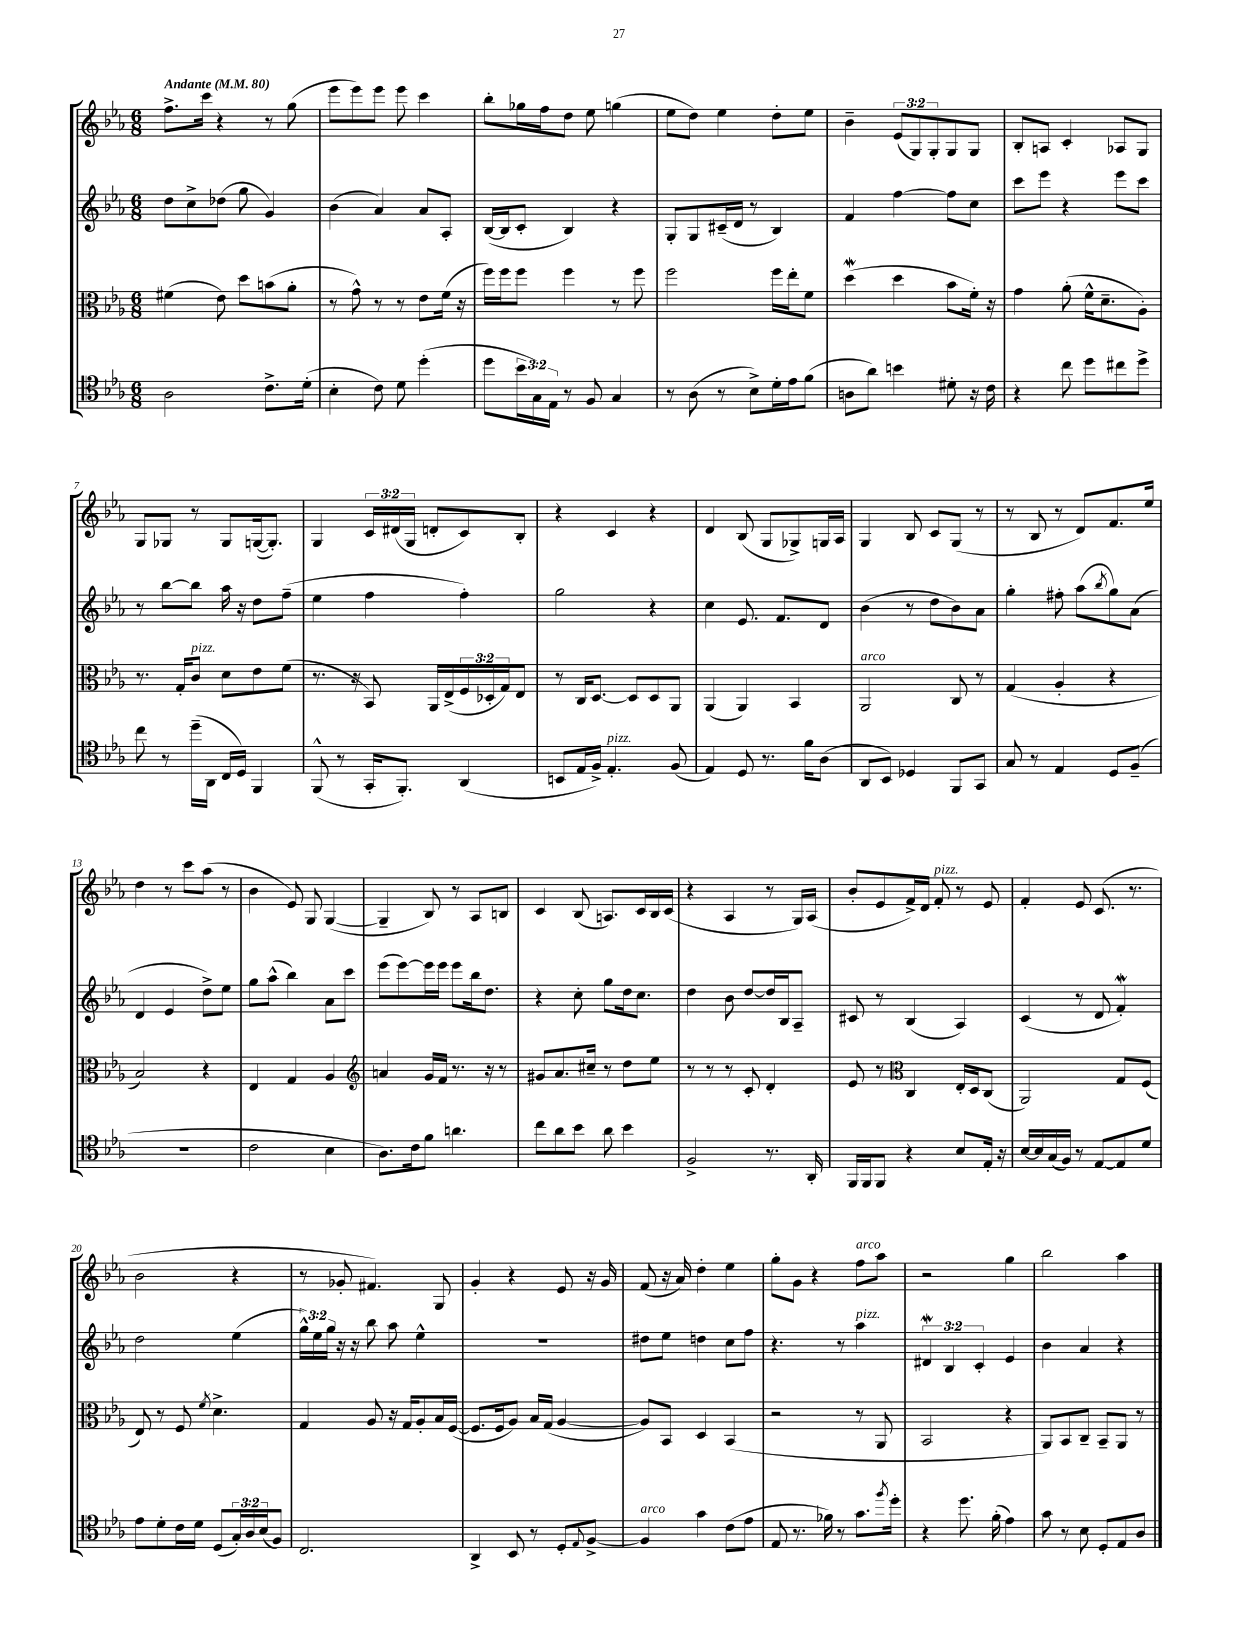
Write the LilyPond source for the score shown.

<<
\new StaffGroup <<
\new Staff = "s0" {
    \clef treble \key ees \major \numericTimeSignature \time 6/8 \override Staff.TupletNumber.text = #tuplet-number::calc-fraction-text \tempo "Andante" 4 = 80
    f''8.-> c'''16 r4 r8 g''8( |
    ees'''8 ees'''8) ees'''8 ees'''8 c'''4 |
    bes''8-. ges''16 f''16 d''8 ees''8 g''4( |
    ees''8 d''8) ees''4 d''8-. ees''8 |
    bes'4-- \tuplet 3/2 { ees'8( g8) g8-. } g8 g8 |
    bes8-. a8 c'4-. aes8 g8 |
    g8 ges8 r8 ges8 g16~( g8.-.) |
    g4 \tuplet 3/2 { c'16 dis'16( g16 } d'8-. c'8) bes8-. |
    r4 c'4 r4 |
    d'4 bes8( g8 ges8->) g16 aes16 |
    g4 bes8 c'8 g8( r8 |
    r8 bes8 r8 d'8) f'8. ees''16 |
    d''4 r8 c'''8 aes''8( r8 |
    bes'4 ees'8) g8 g4~( |
    g4-- bes8) r8 aes8 b8 |
    c'4 bes8( a8.) c'16 bes16 c'16( |
    r4 aes4 r8 g16) aes16( |
    bes'8-. ees'8 f'16->) d'16 f'8-.^\markup { \italic "pizz." } r8 ees'8 |
    f'4-. ees'8 c'8.( r8. |
    bes'2 r4 |
    r8 ges'8-. fis'4.) g8 |
    g'4-. r4 ees'8 r16 g'16 |
    f'8( r16 aes'16) d''4-. ees''4 |
    g''8-. g'8 r4 f''8^\markup { \italic "arco" } aes''8 |
    r2 g''4 |
    bes''2 aes''4 \bar "|." |
}
\new Staff = "s1" {
    \clef treble \key ees \major \numericTimeSignature \time 6/8 \override Staff.TupletNumber.text = #tuplet-number::calc-fraction-text
    d''8 c''8-> des''8( g''8 g'4) |
    bes'4( aes'4) aes'8 aes8-. |
    bes16~( bes16 c'8-. bes4) r4 |
    g8-. g8 cis'16--( d'16 r8 bes4) |
    f'4 f''4~ f''8 c''8 |
    c'''8 ees'''8 r4 ees'''8 c'''8 |
    r8 bes''8~ bes''8 aes''16 r16 d''8 f''8--( |
    ees''4 f''4 f''4-.) |
    g''2 r4 |
    c''4 ees'8. f'8. d'8 |
    bes'4( r8 d''8 bes'8) aes'8 |
    g''4-. fis''8-. aes''8( \acciaccatura { bes''8 } g''8) aes'8( |
    d'4 ees'4 d''8->) ees''8 |
    g''8 aes''8-^( bes''4) aes'8 c'''8 |
    ees'''8( ees'''8~) ees'''16 ees'''16 ees'''8 bes''16 d''8. |
    r4 c''8-. g''8 d''16 c''8. |
    d''4 bes'8 d''8~ d''16 bes16 aes8-- |
    cis'8 r8 bes4( aes4) |
    c'4( r8 d'8 f'4-.\mordent) |
    d''2 ees''4( |
    \tuplet 3/2 { g''16-^) ees''16 g''16 } r16 r16 bes''8 aes''8 ees''4-^ |
    R2. |
    dis''8 ees''8 d''4 c''8 f''8 |
    r4. r8 aes''4^\markup { \italic "pizz." } |
    \tuplet 3/2 { dis'4\mordent bes4 c'4-. } ees'4 |
    bes'4 aes'4 r4 \bar "|." |
}
\new Staff = "s2" {
    \clef alto \key ees \major \numericTimeSignature \time 6/8 \override Staff.TupletNumber.text = #tuplet-number::calc-fraction-text
    fis'4( ees'8) d''8 b'8( aes'8-. |
    r8 g'8-^) r8 r8 ees'8 f'16( r16 |
    f''16) f''16 f''8 f''4 r8 f''8 |
    f''2 f''16 ees''16-. f'8 |
    d''4\mordent( d''4 bes'8 f'16-.) r16 |
    g'4 aes'8-.( f'16-^ d'8.-- aes8-.) |
    r8. g16-. c'8^\markup { \italic "pizz." } d'8 ees'8 f'8( |
    r8. r16 bes,8) aes,16 ees16->( \tuplet 3/2 { f16 des16-. g16) } ees8 |
    r8 c16 d8.~ d8 d8 aes,8 |
    aes,4( aes,4) bes,4 |
    aes,2^\markup { \italic "arco" } c8 r8 |
    g4( aes4-. r4 |
    bes2) r4 |
    ees4 g4 aes4 |
    \clef treble a'4 g'16 f'16 r8. r16 r8 |
    gis'8 aes'8. cis''16-- r8 d''8 ees''8 |
    r8 r8 r8 c'8-. d'4-. |
    ees'8 r8 \clef alto c4 ees16-. d16 c8( |
    aes,2) g8 f8( |
    ees8) r8 f8 \acciaccatura { f'8 } d'4.-> |
    g4 aes8 r16 g16 aes8-. bes16 f16~( |
    f8. f16 aes8) bes16 g16( aes4~ |
    aes8) bes,8 d4 bes,4( |
    r2 r8 aes,8 |
    bes,2 r4 |
    aes,8) bes,8 c8-- bes,8-- aes,8 r8 \bar "|." |
}
\new Staff = "s3" {
    \clef tenor \key ees \major \numericTimeSignature \time 6/8 \override Staff.TupletNumber.text = #tuplet-number::calc-fraction-text
    aes2 c'8.-> d'16-.( |
    bes4-. c'8) d'8 d''4-.( |
    d''8 \tuplet 3/2 { bes'16 g16) ees16 } r8 f8 g4 |
    r8 aes8( r8 bes8->) d'16-. ees'16 f'8( |
    a8 aes'8) b'4 dis'8-. r16 c'16 |
    r4 c''8 d''8 cis''8 d''8-> |
    c''8 r8 d''16--( aes,16 c16 d16) f,4 |
    f,8-^( r8 g,16-. f,8.-.) aes,4( |
    b,8 ees16 f16->) ees4.-.^\markup { \italic "pizz." } f8( |
    ees4) d8 r8. f'16 aes8( |
    aes,8 bes,8) des4 f,8 g,8 |
    g8 r8 ees4 d8 f8--( |
    R2. |
    c'2 bes4 |
    aes8.) c'16 f'8 a'4. |
    c''8 aes'8 bes'8 aes'8 bes'4 |
    f2-> r8. aes,16-. |
    f,16 f,16 f,8 r4 bes8 ees16-. r16 |
    bes16~ bes16 g16( f16) r8 ees8~ ees8 d'8 |
    ees'8 d'8-. c'16 d'16 d8( \tuplet 3/2 { g16-.) aes16 bes16( } f8) |
    c2. |
    aes,4-> bes,8 r8 d8-. \appoggiatura { ees8 } f8~-> |
    f4^\markup { \italic "arco" } g'4 c'8( ees'8 |
    ees8 r8. fes'16) r8 g'8. \acciaccatura { f''8 } d''16-. |
    r4 d''8. f'16-.( ees'4) |
    g'8 r8 bes8 d8-. ees8 aes8 \bar "|." |
}
>>
>>
